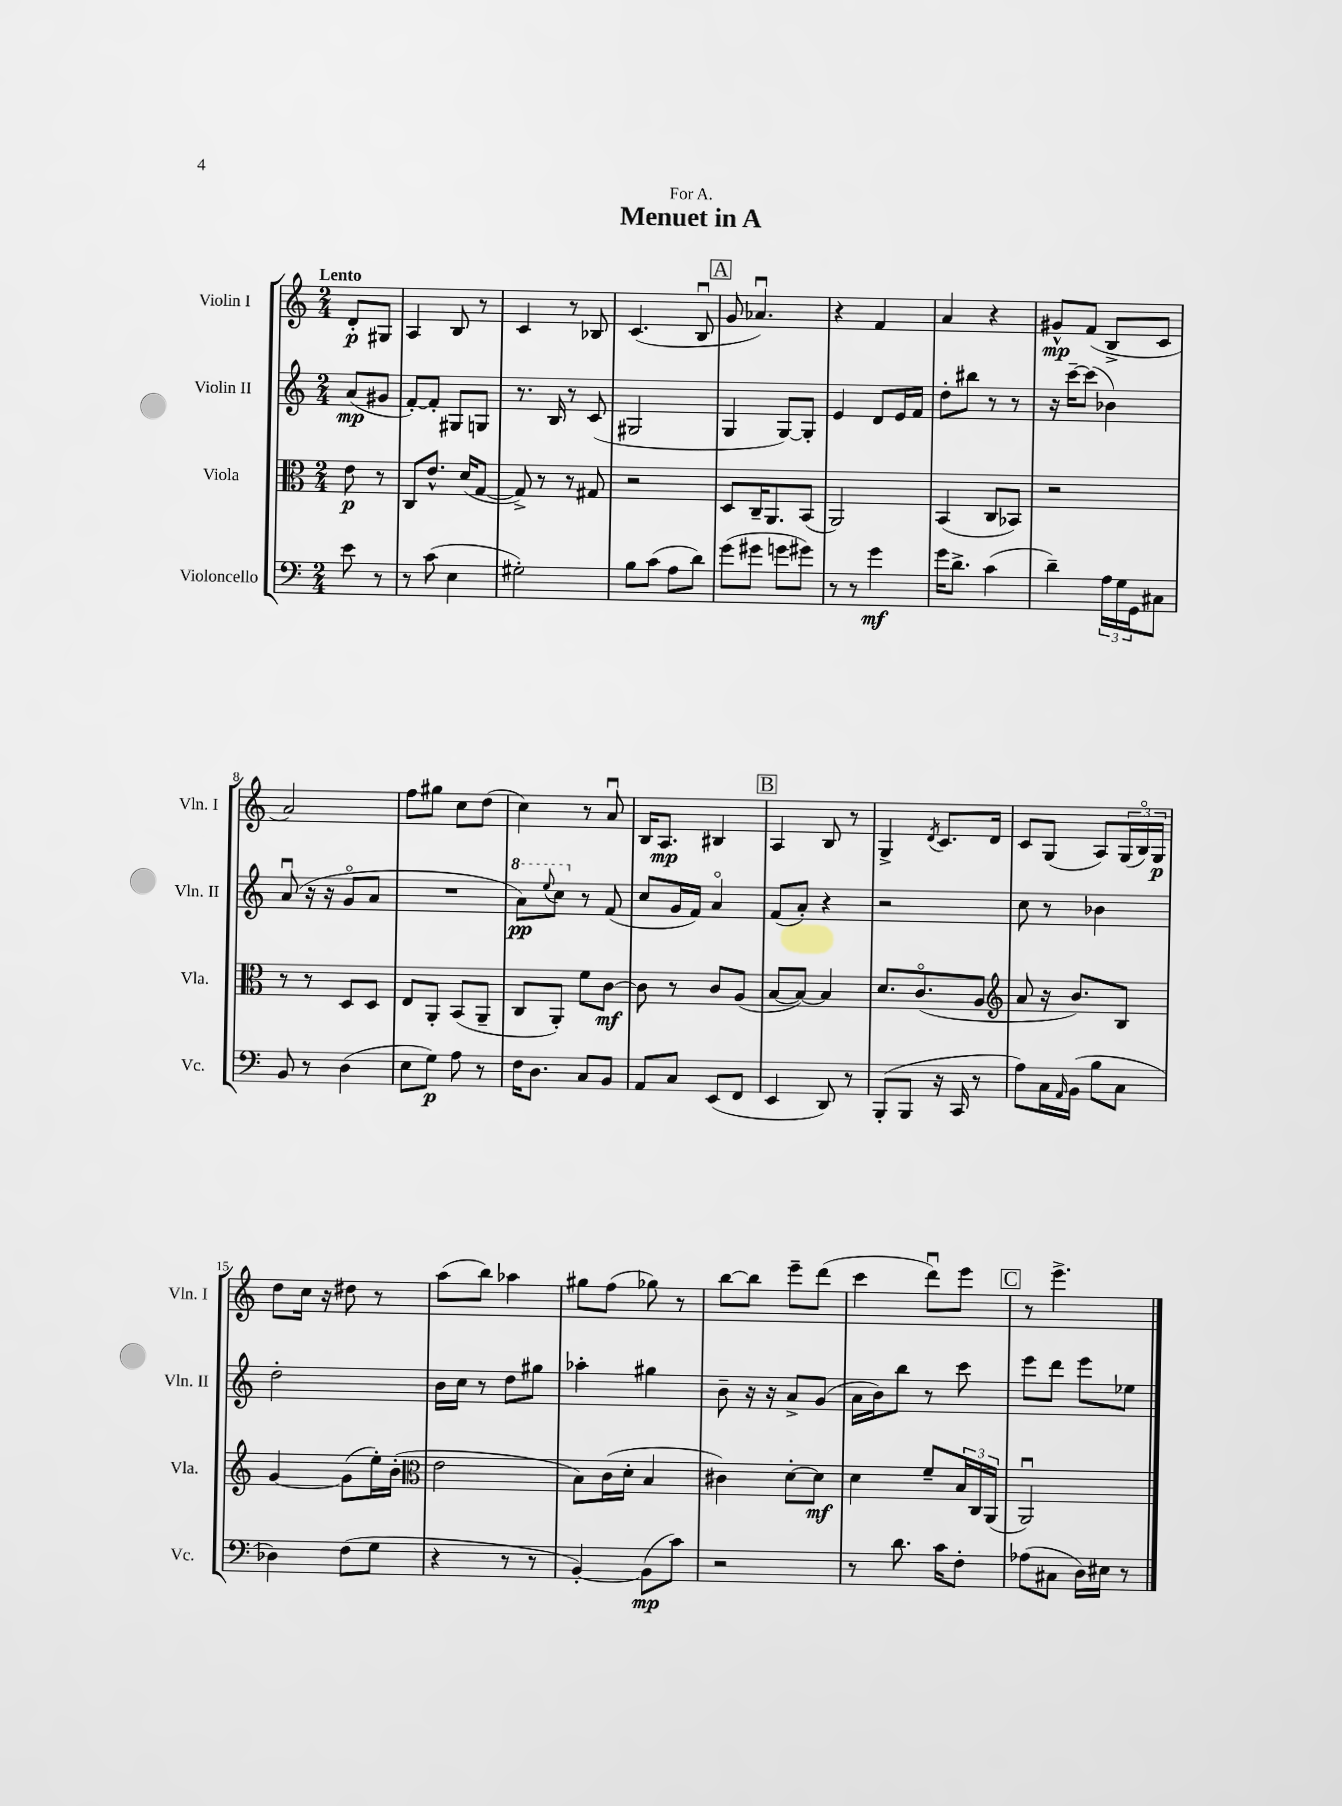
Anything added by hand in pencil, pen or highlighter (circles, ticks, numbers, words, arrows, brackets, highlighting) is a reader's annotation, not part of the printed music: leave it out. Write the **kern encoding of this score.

**kern	**kern	**kern	**kern
*staff4	*staff3	*staff2	*staff1
*clefF4	*clefC3	*clefG2	*clefG2
*k[]	*k[]	*k[]	*k[]
*M2/4	*M2/4	*M2/4	*M2/4
8e	8e	(8a	8d'
8r	8r	8g#	8G#
=	=	=	=
8r	8C	[8f')	4A
(8c	8.e^^	8f']	.
4E	.	8G#	8B
.	(16d	.	.
.	[8G	8G	8r
=	=	=	=
2G#')	8G^])	8.r	4c
.	8r	.	.
.	.	16B	.
.	8r	8r	8r
.	8G#	(8c	8B-
=	=	=	=
8B	2r	2G#	(4.c
(8c	.	.	.
8A	.	.	.
8d)	.	.	8Bu
=	=	=	=
(8g	8D	4G	8g
8g#	16C~	.	4.a-u)
.	8.AA	.	.
8g	.	[8G)	.
8g#)	(8BB	8G']	.
=	=	=	=
8r	2AA)	4e	4r
8r	.	.	.
4g	.	8d	4f
.	.	16e	.
.	.	16f	.
=	=	=	=
16g	(4BB	8dd'	4a
8.d^	.	.	.
.	.	8bb#	.
(4c	8C	8r	4r
.	8BB-)	8r	.
=	=	=	=
4d~)	2r	16r	8g#^^
.	.	[16ccc~	.
.	.	(8ccc]	(8f
24A	.	4b-)	8B^
24G	.	.	.
24GG	.	.	.
8C#	.	.	8c
=	=	=	=
8BB	8r	(8au	2a)
8r	8r	16r	.
.	.	16r	.
(4D	8D	8go	.
.	8D	8a	.
=	=	=	=
8E	8E	2r	8ff
8G)	8AA'	.	8gg#
8A	(8BB	.	8cc
8r	8AA~	.	(8dd
=	=	=	=
16F	8C	8aa)	4cc)
8.D	.	.	.
.	.	8qqeee	.
.	8AA')	8ccc	.
8C	8f	8r	8r
8BB	[8c	(8f	8au
=	=	=	=
8AA	8c]	8cc	16B
.	.	.	8.A
8C	8r	16g	.
.	.	16f)	.
(8EE	8c	4ao	4B#
8FF	(8A	.	.
=	=	=	=
4EE	[8B	(8f	4A
.	8B_)	8a')	.
8DD)	4B]	4r	8B
8r	.	.	8r
=	=	=	=
(8BBB'	8.d	2r	4G^
8BBB	.	.	.
.	(8.co	.	.
.	.	.	8qd
16r	.	.	8.c
16CC	.	.	.
8r	8A	.	.
.	.	.	16d
=	=	=	=
*	*clefG2	*	*
8A)	8a	8cc	8c
16C	16r	8r	(8G
16qqAA	.	.	.
(16BB	8.b)	.	.
8B	.	4b-	8A)
8C	8B	.	(24G
.	.	.	24Bo)
.	.	.	24G
=	=	=	=
4D-)	[4g	2dd'	8dd
.	.	.	16cc
.	.	.	16r
(8F	(8g]	.	8dd#
8G	16ee')	.	8r
.	(16b'	.	.
=	=	=	=
*	*clefC3	*	*
4r	2e	16b	(8aa
.	.	16cc	.
.	.	8r	8bb)
8r	.	8dd	4aa-
8r	.	8gg#	.
=	=	=	=
[4BB')	8B)	4aa-'	8gg#
.	(16c	.	(8ff
.	16d'	.	.
(8BB]	4B	4gg#	8gg-)
8c)	.	.	8r
=	=	=	=
2r	4c#)	8b~	[8bb
.	.	16r	8bb]
.	.	16r	.
.	[8d'	8a^	8eee~
.	8d]	(8g	(8ddd
=	=	=	=
8r	4d	16a	4ccc
.	.	16b)	.
8.d	.	8bb	.
.	8f~	8r	8dddu)
16c	.	.	.
8F'	24B	8ccc	8eee
.	24C	.	.
.	(24AA	.	.
=	=	=	=
(8A-	2AAu)	8eee	8r
8C#	.	8ddd	4.eee^
16D)	.	8eee	.
16E#	.	.	.
8r	.	8ee-	.
==	==	==	==
*-	*-	*-	*-
